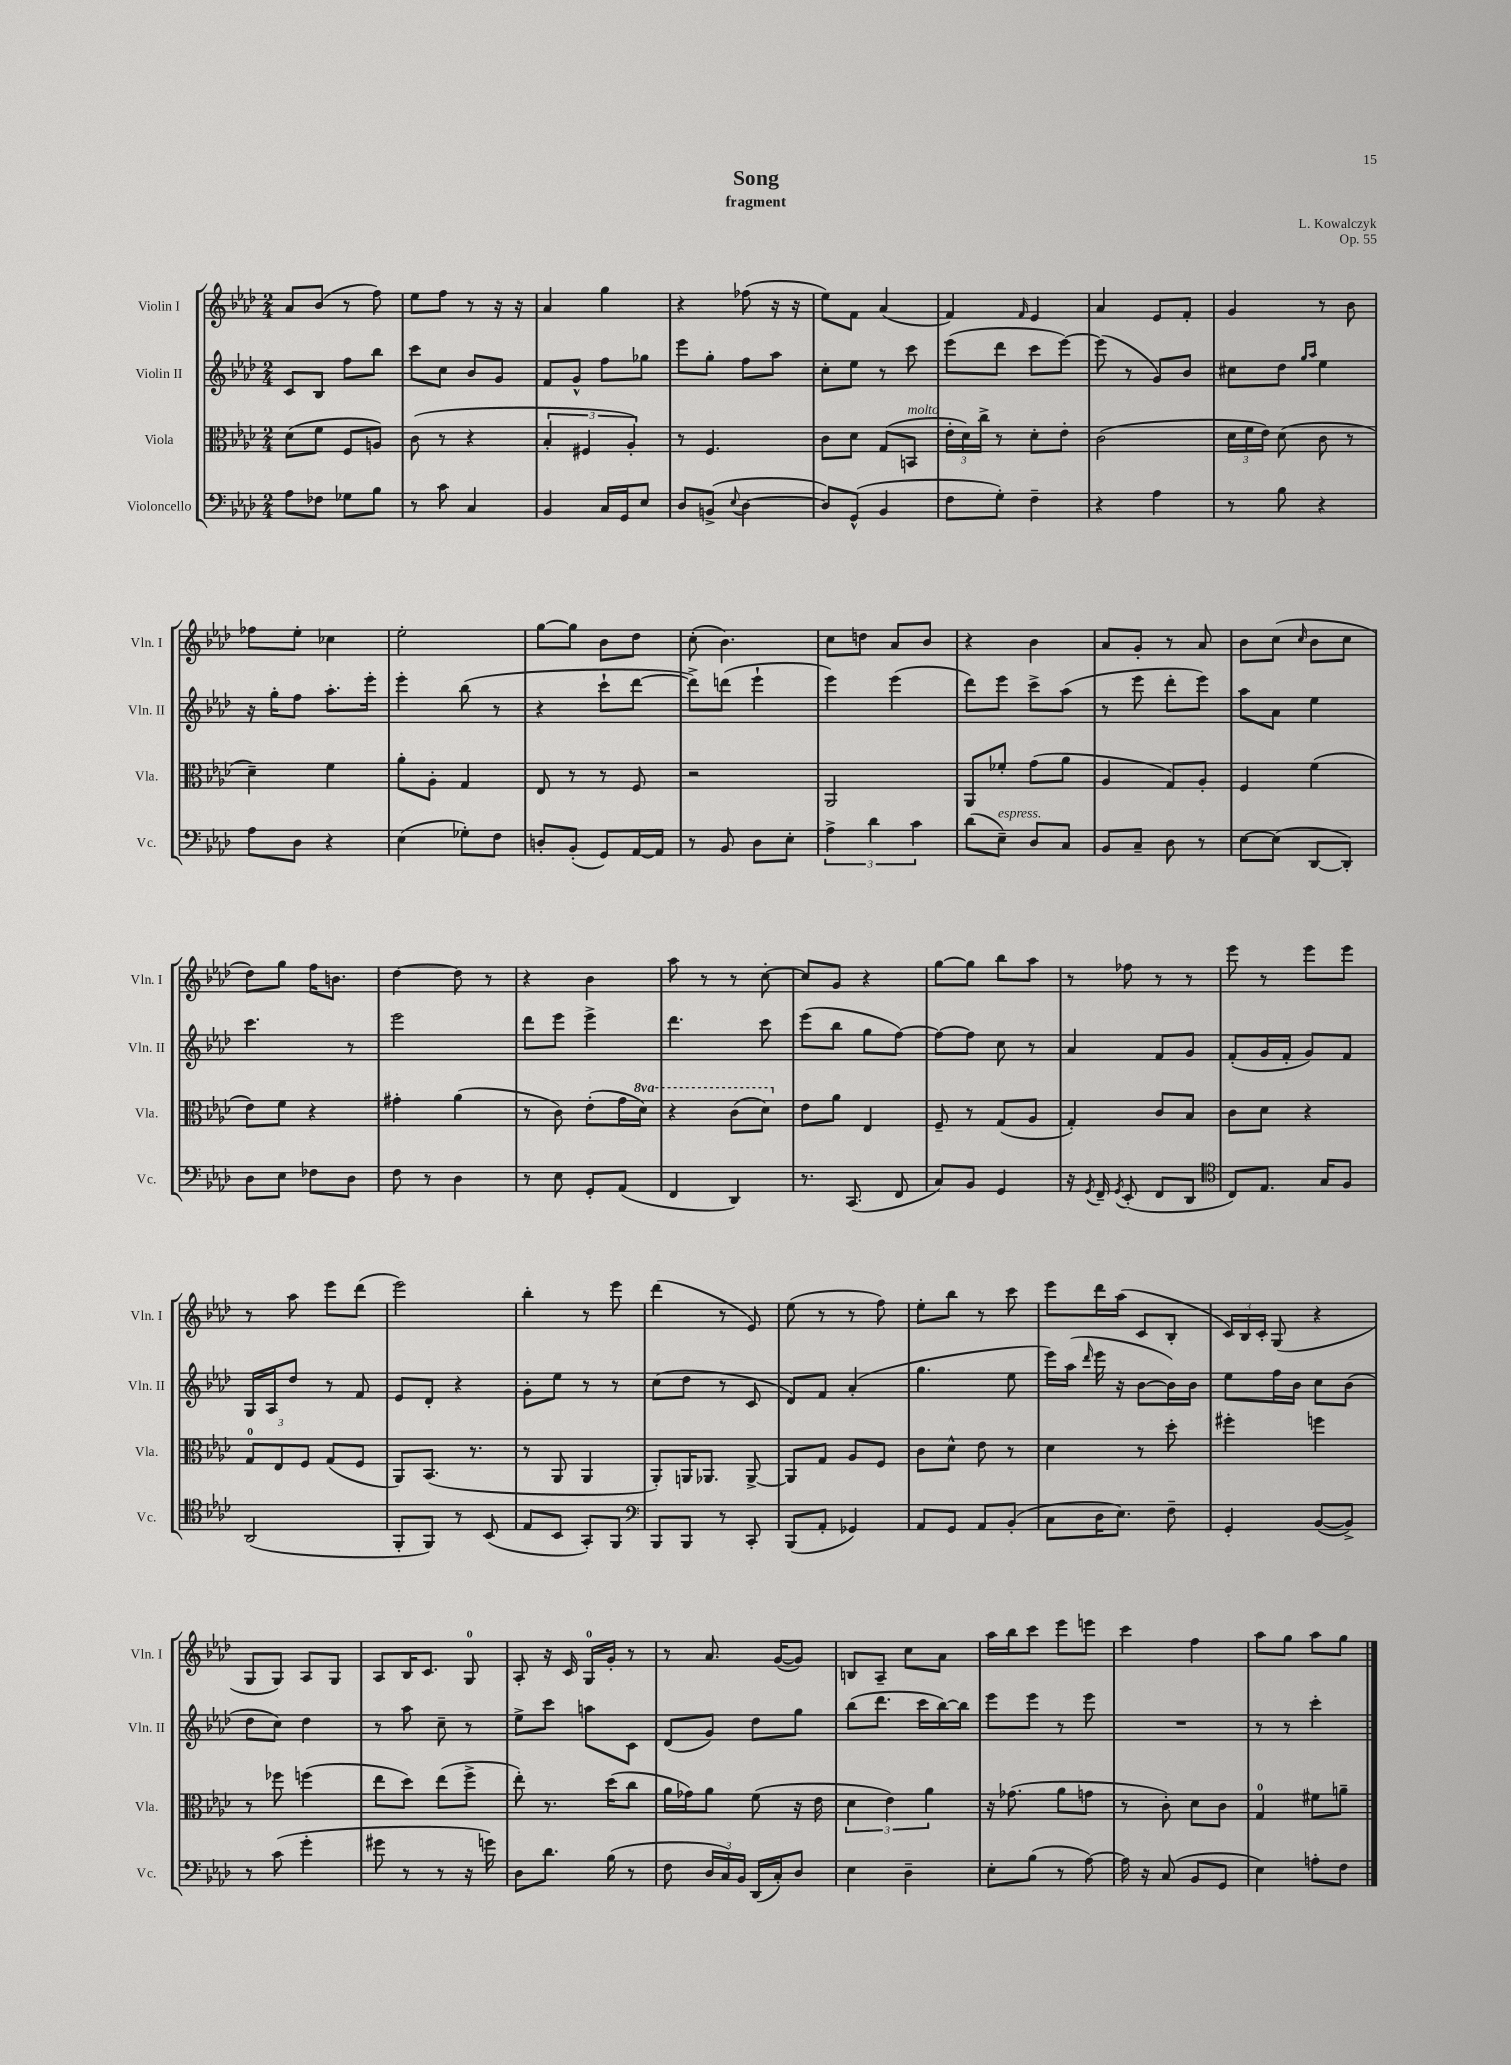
\header { title = "Song" composer = "L. Kowalczyk" subtitle = "fragment" opus = "Op. 55" }
<<
\new StaffGroup <<
\new Staff = "s0" \with { instrumentName = "Violin I" shortInstrumentName = "Vln. I" } {
    \clef treble \key aes \major \numericTimeSignature \time 2/4
    \autoBeamOff aes'8[ bes'8]( r8 f''8) |
    ees''8[ f''8] r8 r16 r16 |
    aes'4 g''4 |
    r4 fes''8( r16 r16 |
    ees''8[) f'8] aes'4( |
    f'4) \grace { f'16 } ees'4 |
    aes'4 ees'8[ f'8]-. |
    g'4 r8 bes'8 |
    fes''8[ ees''8]-. ces''4 |
    ees''2-. |
    g''8[~ g''8] bes'8[ des''8] |
    c''8-.( bes'4.) |
    c''8[ d''8] aes'8[ bes'8] |
    r4 bes'4 |
    aes'8[ g'8]-. r8 aes'8 |
    bes'8[ c''8]( \grace { c''16 } bes'8[ c''8] |
    des''8[) g''8] f''16[ b'8.] |
    des''4~ des''8 r8 |
    r4 bes'4 |
    aes''8 r8 r8 c''8~-. |
    c''8[ g'8] r4 |
    g''8[~ g''8] bes''8[ aes''8] |
    r8 fes''8 r8 r8 |
    ees'''8 r8 ees'''8[ ees'''8] |
    r8 aes''8 ees'''8[ des'''8]( |
    ees'''2) |
    bes''4-. r8 ees'''8 |
    des'''4( r8 ees'8) |
    ees''8( r8 r8 f''8) |
    ees''8[-. bes''8] r8 c'''8 |
    ees'''8[ des'''16 aes''16]( c'8[ bes8]-. |
    \tuplet 3/2 { c'16[) bes16 c'16]-. } g8( r4 |
    g8[ g8]) aes8[ g8] |
    aes8[ bes16 c'8.] g8-0 |
    aes8-. r16 c'16 g16[-0 g'16]-. r8 |
    r8 aes'8. g'16[~( g'8]) |
    b8[ aes8]-- c''8[ aes'8] |
    aes''16[ bes''16 c'''8] ees'''8[ e'''8] |
    c'''4 f''4 |
    aes''8[ g''8] aes''8[ g''8] \bar "|." |
}
\new Staff = "s1" \with { instrumentName = "Violin II" shortInstrumentName = "Vln. II" } {
    \clef treble \key aes \major \numericTimeSignature \time 2/4
    \autoBeamOff c'8[ bes8] f''8[ bes''8] |
    c'''8[ c''8] bes'8[ g'8] |
    f'8[ g'8]-^ f''8[ ges''8] |
    ees'''8[ g''8]-. f''8[ aes''8] |
    c''8[-. ees''8] r8 c'''8 |
    ees'''8[( des'''8] c'''8[ ees'''8]~) |
    ees'''8( r8 g'8[) bes'8] |
    cis''8[ des''8] \grace { g''16[ aes''16] } ees''4 |
    r16 g''16[-. f''8] aes''8.[-. ees'''16]-. |
    ees'''4-. bes''8( r8 |
    r4 c'''8[-! des'''8]~ |
    des'''8[->) d'''8]( ees'''4-! |
    ees'''4) ees'''4( |
    des'''8[) ees'''8] c'''8[-> aes''8]( |
    r8 ees'''8 des'''8[-. ees'''8]) |
    aes''8[ aes'8] ees''4 |
    c'''4. r8 |
    ees'''2 |
    des'''8[ ees'''8] ees'''4-> |
    des'''4. c'''8 |
    ees'''8[( bes''8] g''8[ f''8]~) |
    f''8[~ f''8] c''8 r8 |
    aes'4 f'8[ g'8] |
    f'8[-.( g'16 f'16]-. g'8[) f'8] |
    g16[ aes16 des''8] r8 f'8 |
    ees'8[ des'8]-. r4 |
    g'8[-. ees''8] r8 r8 |
    c''8[( des''8] r8 c'8 |
    des'8[) f'8] aes'4-.( |
    g''4. ees''8 |
    ees'''16[) aes''16]( \grace { des'''16 } ees'''16 r16 bes'8[~ bes'16) bes'16] |
    ees''8[ f''16 bes'16] c''8[ bes'8]( |
    des''8[ c''8]) des''4 |
    r8 aes''8 c''8-- r8 |
    ees''8[-> c'''8] a''8[ c'8] |
    des'8[( g'8]) des''8[ g''8] |
    bes''8[( des'''8.] c'''16[ bes''16~) bes''16] |
    ees'''8[ ees'''8] r8 ees'''8 |
    R2 |
    r8 r8 c'''4-. \bar "|." |
}
\new Staff = "s2" \with { instrumentName = "Viola" shortInstrumentName = "Vla." } {
    \clef alto \key aes \major \numericTimeSignature \time 2/4 \set Staff.ottavationMarkups = #ottavation-simple-ordinals
    \autoBeamOff des'8[( f'8] f8[ a8]) |
    c'8( r8 r4 |
    \tuplet 3/2 { bes4-. fis4 aes4-.) } |
    r8 f4. |
    c'8[ des'8] g8[( b,8]^\markup { \italic "molto" } |
    \tuplet 3/2 { ees'16[-. des'16) c''16]-> } r8 des'8[-. ees'8]-. |
    c'2( |
    \tuplet 3/2 { des'16[ f'16 ees'16]) } des'8( c'8 r8 |
    des'4--) f'4 |
    aes'8[-. aes8]-. g4 |
    ees8 r8 r8 f8 |
    r2 |
    aes,2 |
    aes,8[ fes'8]-. g'8[( aes'8] |
    aes4 g8[) aes8]-. |
    f4 f'4( |
    ees'8[) f'8] r4 |
    gis'4-. aes'4( |
    r8 c'8) ees'8[-.( g'16 \ottava #1 des''16]) |
    r4 c''8[( des''8]) \ottava #0 |
    ees'8[ aes'8] ees4 |
    f8-- r8 g8[( aes8] |
    g4-.) c'8[ bes8] |
    c'8[ des'8] r4 |
    \tuplet 3/2 { g8[-0 ees8 f8] } g8[( f8] |
    aes,8[) bes,8.]( r8. |
    r8 aes,8 aes,4 |
    aes,8[-.) a,16 aes,8.] aes,8~-> |
    aes,8[ g8] aes8[ f8] |
    c'8[ des'8]-^ ees'8 r8 |
    des'4 r8 des''8-. |
    fis''4-. f''4 |
    r8 fes''8 f''4( |
    ees''8[ des''8]) ees''8[( f''8]-> |
    ees''8-.) r8. des''16[( c''8] |
    aes'16[ ges'16) aes'8] f'8( r16 ees'16 |
    \tuplet 3/2 { des'4 ees'4) aes'4 } |
    r16 ges'8.( aes'8[ g'8] |
    r8 c'8-.) des'8[ c'8] |
    g4-0 fis'8[ a'8]-- \bar "|." |
}
\new Staff = "s3" \with { instrumentName = "Violoncello" shortInstrumentName = "Vc." } {
    \clef bass \key aes \major \numericTimeSignature \time 2/4
    \autoBeamOff aes8[ fes8] ges8[ bes8] |
    r8 c'8 c4 |
    bes,4 c16[ g,16 ees8] |
    des8[ b,8]->( \appoggiatura { ees8 } des4~ |
    des8[) g,8]-^( bes,4 |
    f8[ g8]-.) f4-- |
    r4 aes4 |
    r8 bes8 r4 |
    aes8[ des8] r4 |
    ees4( ges8[-.) f8] |
    d8[-. bes,8]-.( g,8[) aes,16~ aes,16] |
    r8 bes,8 des8[ ees8]-. |
    \tuplet 3/2 { aes4-> des'4 c'4 } |
    des'8[( ees8]--^\markup { \italic "espress." }) des8[ c8] |
    bes,8[ c8]-- des8 r8 |
    ees8[~ ees8]( des,8[~ des,8]-.) |
    des8[ ees8] fes8[ des8] |
    f8 r8 des4 |
    r8 ees8 g,8[-. aes,8]( |
    f,4 des,4) |
    r8. c,8.( f,8 |
    c8[) bes,8] g,4 |
    r16 \acciaccatura { g,8 } f,16-- \acciaccatura { g,8 } ees,8-.( f,8[ des,8] |
    \clef tenor c8[) ees8.] g16[ f8] |
    aes,2( |
    f,8[-. f,8]) r8 bes,8( |
    ees8[ bes,8] g,8[-.) f,8] |
    \clef bass bes,,8[ bes,,8] r8 c,8-. |
    bes,,8[( aes,8]-. ges,4) |
    aes,8[ g,8] aes,8[ bes,8]-.( |
    c8[ des16 ees8.]) f8-- |
    g,4-. bes,8[~( bes,8]->) |
    r8 c'8( g'4-. |
    gis'8 r8 r8 r16 g'16) |
    des8[ des'8.] bes16( r8 |
    f8 \tuplet 3/2 { des16[ c16) bes,16] } des,16[( c16-.) des8] |
    ees4 des4-- |
    ees8[-. bes8]( r8 aes8~) |
    aes16 r16 c8( bes,8[ g,8] |
    ees4) a8[-. f8] \bar "|." |
}
>>
>>
\layout { \context { \Score \remove "Bar_number_engraver" } }
